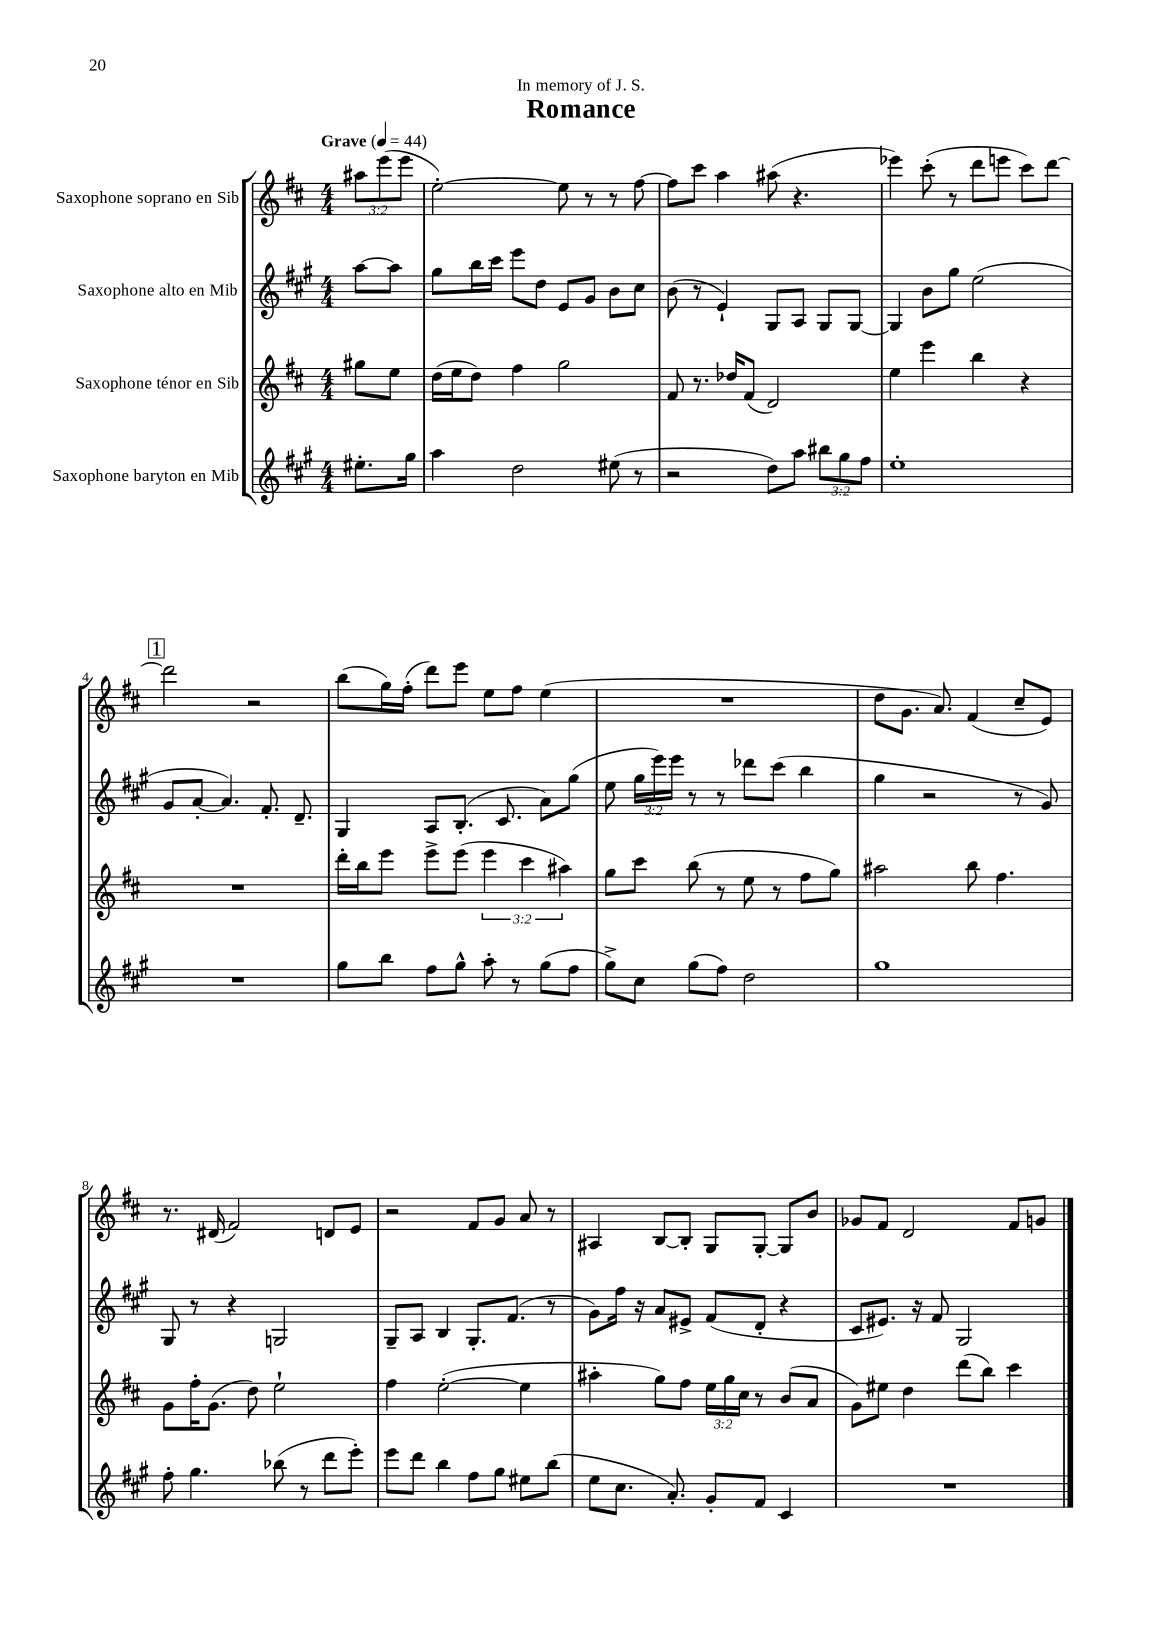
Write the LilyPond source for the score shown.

\header { title = "Romance" dedication = "In memory of J. S." }
<<
\new StaffGroup <<
\new Staff = "s0" \with { instrumentName = "Saxophone soprano en Sib" } {
    \clef treble \key d \major \numericTimeSignature \time 4/4 \override Staff.TupletNumber.text = #tuplet-number::calc-fraction-text \partial 4 \tempo "Grave" 4 = 44
    \autoBeamOff \tuplet 3/2 { ais''8[ e'''8( e'''8] } |
    e''2~-.) e''8 r8 r8 fis''8~ |
    fis''8[ cis'''8] a''4 ais''8( r4. |
    ees'''4) cis'''8-.( r8 d'''8[ e'''8] cis'''8[) d'''8]~ |
    \mark \markup { \box "1" } d'''2 r2 |
    b''8[( g''16) fis''16]-.( d'''8[) e'''8] e''8[ fis''8] e''4( |
    R1 |
    d''8[ g'8.] a'8.) fis'4( cis''8[-- e'8]) |
    r8. dis'16( fis'2) d'8[ e'8] |
    r2 fis'8[ g'8] a'8 r8 |
    ais4 b8[~ b8]-. g8[ g8]~-. g8[ b'8] |
    ges'8[ fis'8] d'2 fis'8[ g'8] \bar "|." |
}
\new Staff = "s1" \with { instrumentName = "Saxophone alto en Mib" } {
    \clef treble \key a \major \numericTimeSignature \time 4/4 \override Staff.TupletNumber.text = #tuplet-number::calc-fraction-text \partial 4
    \autoBeamOff a''8[~ a''8] |
    gis''8[ b''16 cis'''16] e'''8[ d''8] e'8[ gis'8] b'8[ cis''8] |
    b'8( r8 e'4-!) gis8[ a8] gis8[ gis8]~ |
    gis4 b'8[ gis''8] e''2( |
    \mark \markup { \box "1" } gis'8[ a'8]~-. a'4.) fis'8.-. d'8.-- |
    gis4 a8[ b8.]-.( cis'8. a'8[) gis''8]( |
    e''8 \tuplet 3/2 { gis''16[ e'''16) e'''16] } r8 r8 des'''8[ cis'''8]( b''4 |
    gis''4 r2 r8 gis'8) |
    gis8 r8 r4 g2 |
    gis8[-- a8] b4 gis8.[-. fis'8.]( r8 |
    gis'8[) fis''16] r16 a'8[ eis'8]-> fis'8[( d'8]-. r4 |
    cis'8[ eis'8.]) r16 fis'8 gis2 \bar "|." |
}
\new Staff = "s2" \with { instrumentName = "Saxophone ténor en Sib" } {
    \clef treble \key d \major \numericTimeSignature \time 4/4 \override Staff.TupletNumber.text = #tuplet-number::calc-fraction-text \partial 4
    \autoBeamOff gis''8[ e''8] |
    d''16[( e''16 d''8]) fis''4 g''2 |
    fis'8 r8. des''16[ fis'8]( d'2) |
    e''4 e'''4 b''4 r4 |
    \mark \markup { \box "1" } R1 |
    d'''16[-. b''16 e'''8] e'''8[-> e'''8]( \tuplet 3/2 { e'''4 cis'''4 ais''4) } |
    g''8[ cis'''8] b''8( r8 e''8 r8 fis''8[ g''8]) |
    ais''2 b''8 fis''4. |
    g'8[ fis''16-. g'8.]( d''8) e''2-! |
    fis''4 e''2~-.( e''4 |
    ais''4-. g''8[) fis''8] \tuplet 3/2 { e''16[ g''16 cis''16] } r8 b'8[( a'8] |
    g'8[) eis''8] d''4 d'''8[( b''8]) cis'''4 \bar "|." |
}
\new Staff = "s3" \with { instrumentName = "Saxophone baryton en Mib" } {
    \clef treble \key a \major \numericTimeSignature \time 4/4 \override Staff.TupletNumber.text = #tuplet-number::calc-fraction-text \partial 4
    \autoBeamOff eis''8.[-. gis''16] |
    a''4 d''2 eis''8( r8 |
    r2 d''8[) a''8] \tuplet 3/2 { bis''8[ gis''8 fis''8] } |
    e''1-. |
    \mark \markup { \box "1" } R1 |
    gis''8[ b''8] fis''8[ gis''8]-^ a''8-. r8 gis''8[( fis''8] |
    gis''8[->) cis''8] gis''8[( fis''8]) d''2 |
    gis''1 |
    fis''8-. gis''4. bes''8( r8 d'''8[ e'''8]-.) |
    e'''8[ d'''8] b''4 fis''8[ gis''8] eis''8[ b''8]( |
    e''8[ cis''8.] a'8.-.) gis'8[-. fis'8] cis'4 |
    R1 \bar "|." |
}
>>
>>
